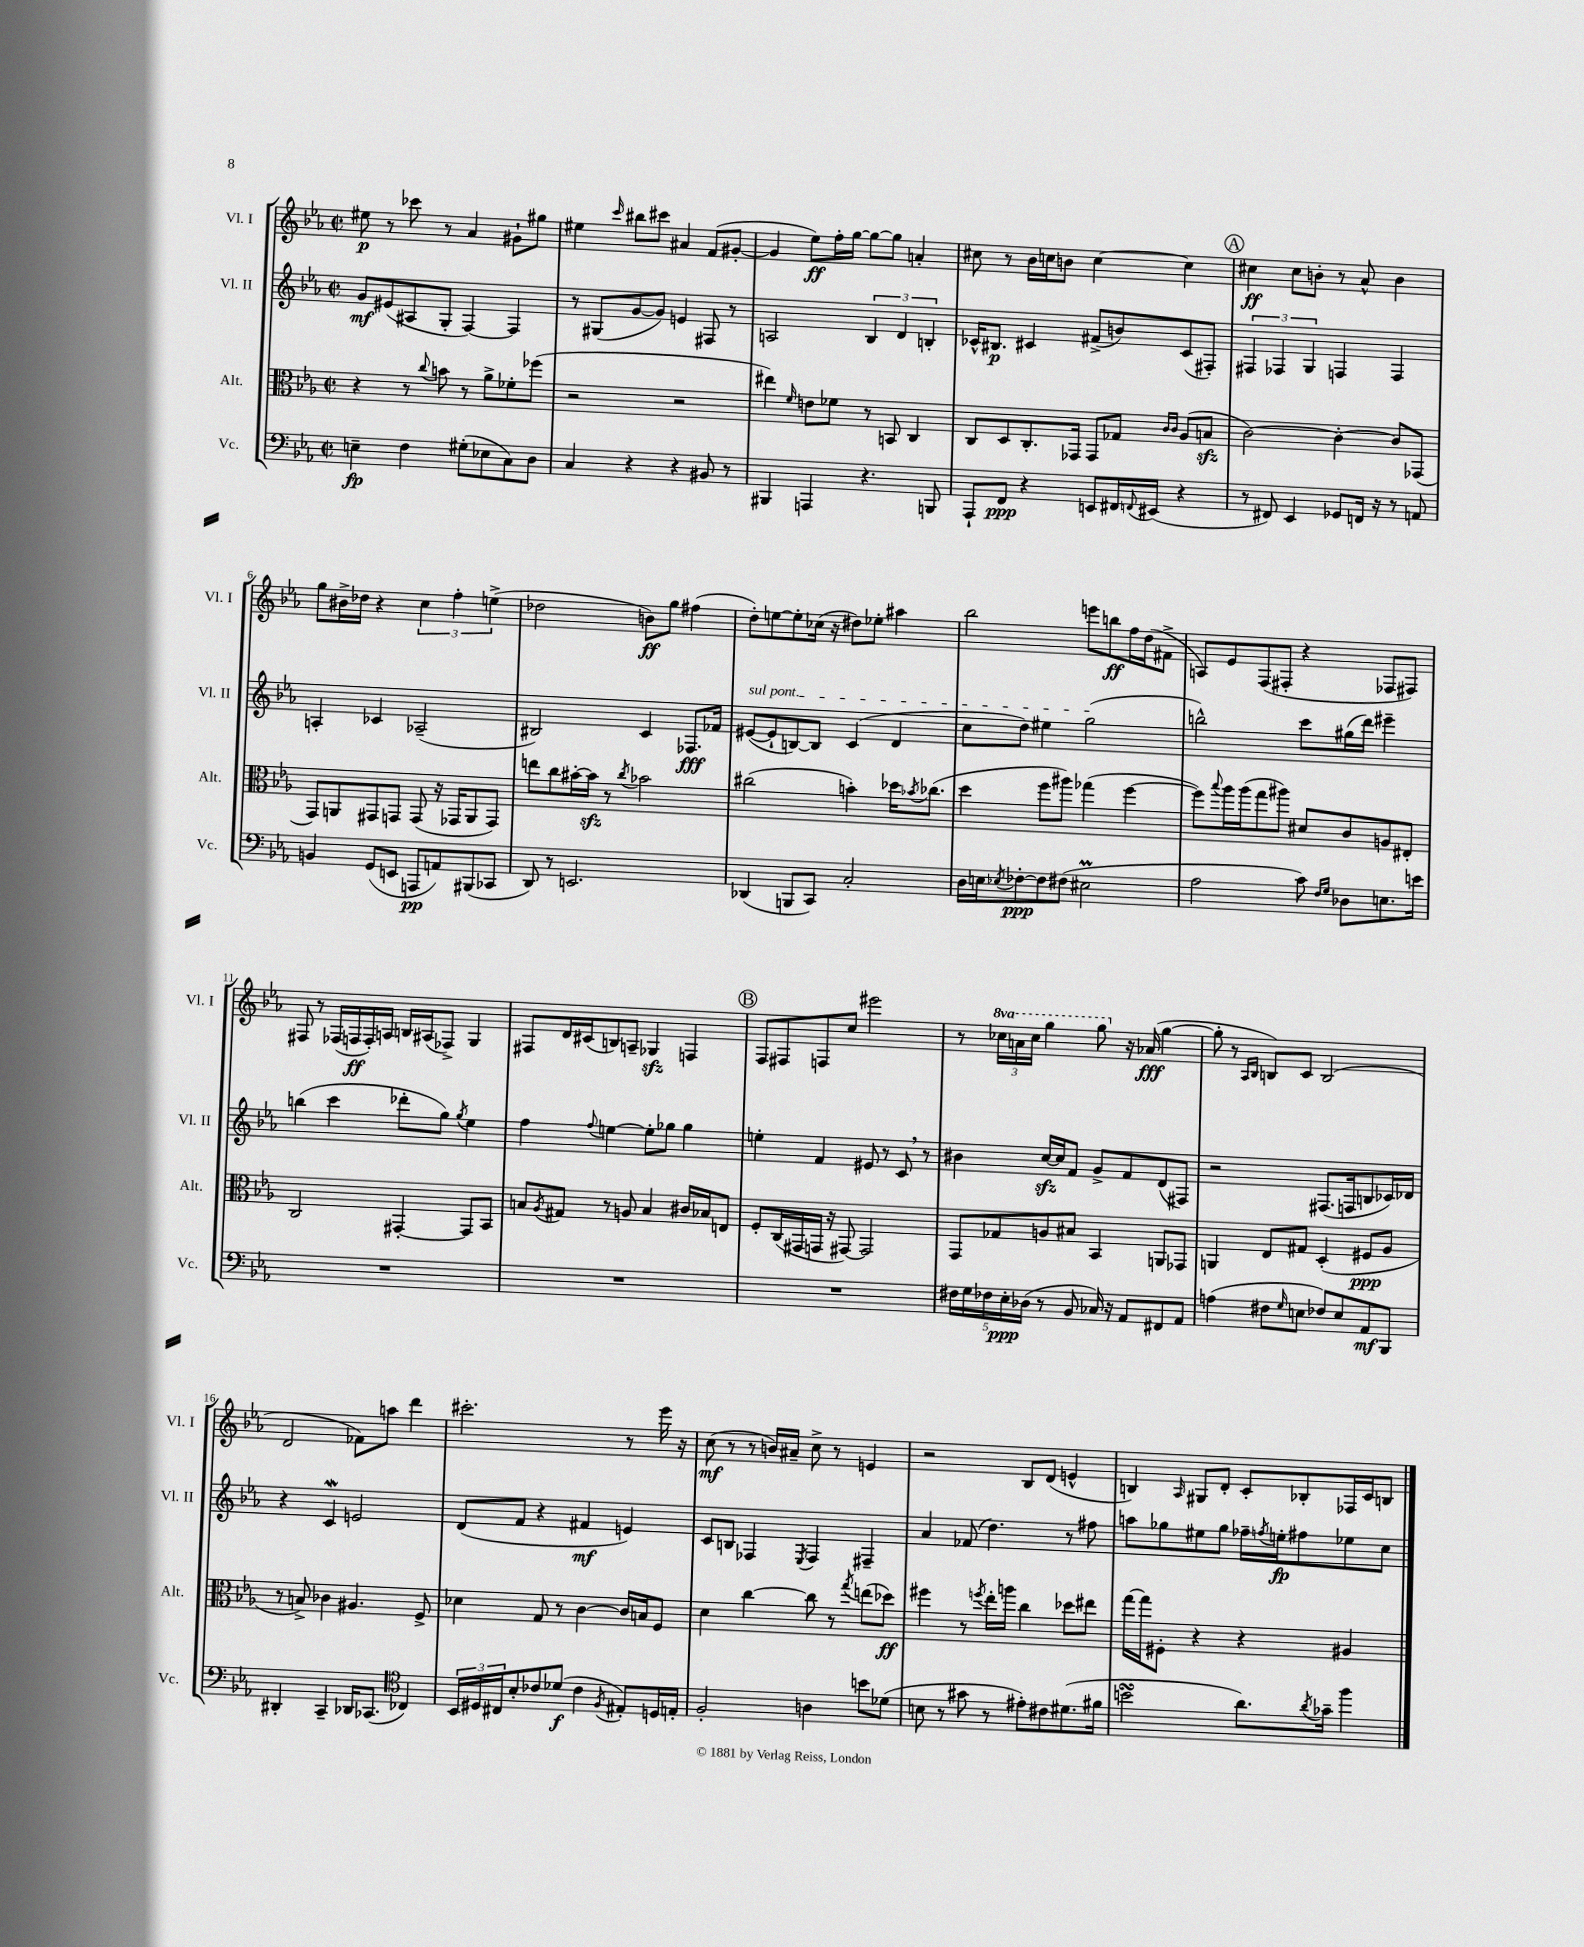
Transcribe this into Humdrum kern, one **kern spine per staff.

**kern	**kern	**kern	**kern
*staff4	*staff3	*staff2	*staff1
*clefF4	*clefC3	*clefG2	*clefG2
*k[b-e-a-]	*k[b-e-a-]	*k[b-e-a-]	*k[b-e-a-]
*M2/2	*M2/2	*M2/2	*M2/2
*met(c|)	*met(c|)	*met(c|)	*met(c|)
4E~	4r	8g	8ee#
.	.	(8e#	8r
4F	8r	8A#	8ccc-
.	8qqcc	.	.
.	8b	8G'	8r
(8G#'	8r	[4F)	4a-
8E-	8a-^	.	.
8C)	8f-'	4F]	8g#`
8D	(8ff-	.	8gg#
=	=	=	=
4C	2r	8r	4ee#
.	.	(8G#	.
.	.	.	16qqccc
4r	.	[8g	8bb#
.	.	8g])	8ccc#
4r	2r	4e	4a#
8BB#	.	8F#	(8f
8r	.	8r	[8g#'
=	=	=	=
4BBB#	4ee#)	2A	4g#]
.	16qqf	.	.
4AAA	8e	.	8ee-)
.	8f-	.	16ff'
.	.	.	[16gg
4.r	8r	6B-	8gg_
.	8BB	.	8gg]
.	.	6d	.
.	4C	.	4a'
.	.	6B'	.
8BBB	.	.	.
=	=	=	=
8AAA-`	8C	16c-^^	8cc#
.	.	8.B#	.
8FF	8D	.	8r
4r	8.C'	4c#	16b-
.	.	.	16cc
.	.	.	8b
.	16GG-	.	.
8EE	8GG-	(8f#^	[4cc
16FF#	8G-	8b)	.
8qqFF	.	.	.
(16EE#	.	.	.
.	16qqc	.	.
.	16qqc	.	.
4r	(8A-	(8c#	4cc]
.	8B	8F#')	.
=	=	=	=
8r	[2c)	6F#	4cc#
8FF#)	.	.	.
.	.	6F-	.
4EE-	.	.	8cc#
.	.	6G	.
.	.	.	8b'
8GG-	4c'_	4F	8r
16FF	.	.	8a-^^
16r	.	.	.
8r	8c]	4F	4b
8AA	(8GG-	.	.
=	=	=	=
4BB	8GG)	4A'	8gg
.	8AA	.	16b#^
.	.	.	16dd-
(8GG	8GG#	4c-	4r
8EE	8GG	.	.
8AAA	(8GG	(2A-~	6cc
8AA)	16r	.	.
.	.	.	6ff'
.	16GG-	.	.
(8BBB#	8AA	.	.
.	.	.	(6ee^
8CC-	8GG-)	.	.
=	=	=	=
8DD)	8ee	2B#)	2dd-
8r	8cc	.	.
2.EE	[16b#'	.	.
.	16b#]	.	.
.	8r	.	.
.	8qcc	.	.
.	2b-	4c	8b)
.	.	.	8gg
.	.	8.F-	(4ff#
.	.	16f-	.
=	=	=	=
(4DD-	(2cc#	([8e#	8dd')
.	.	8e#`]	[8ee
8BBB	.	[8B)	8ee']
8CC)	.	8B]	(16cc-
.	.	.	16r
2C'	4b')	(4c	8dd#)
.	.	.	8ee-'
.	16dd-	4d	4aa#
.	8qb-	.	.
.	(8.cc-	.	.
=	=	=	=
16D	4dd	8cc	2bb-
16E	.	.	.
8qE-	.	.	.
[8F-'	.	8dd)	.
8F-]	8ff	4ee#	.
(8F#	8aa#)	.	.
2E#	(4gg-	(2gg	8eee
.	.	.	8bb
.	[4ff	.	16ff
.	.	.	(16dd
.	.	.	8f#^
=	=	=	=
2A-	8ff])	2bb^^)	8A)
.	8qqbb-	.	.
.	16aa-	.	8e-
.	(16aa-	.	.
.	8gg	.	(8F
.	8aa#)	.	8F#'
8c)	8d#	8ccc	4r
16qqF	.	.	.
16qqG	.	.	.
8D-	8c	(16gg#	.
.	.	16ddd)	.
8.E	8A	4eee#~	8F-
.	8E#'	.	8F#)
16e	.	.	.
=	=	=	=
1r	2C	(4bb	8F#
.	.	.	8r
.	.	4ccc	(16F-
.	.	.	16F
.	.	.	16F')
.	.	.	16A
.	[4GG#'	8ddd-'	16B
.	.	.	(16A#
.	.	8gg)	8F-^)
.	.	8qgg	.
.	8GG#]	4ee-	4G
.	8BB-	.	.
=	=	=	=
1r	8B	4ff	8F#
.	8qA-	.	.
.	8G#	.	16d
.	.	.	(16c#
.	.	8qqff	.
.	8r	[4ee	8B)
.	8A	.	8A~
.	4B	8ee']	4G-
.	.	8gg-	.
.	16c#	4gg-	4F
.	16B-	.	.
.	8E	.	.
=	=	=	=
1r	8F'	4ee'	8F
.	(16C	.	8F#
.	16GG#	.	.
.	16GG	4f	8F
.	16r	.	.
.	[8GG#)	.	8cc
.	2GG#]	8e#	2eee#
.	.	8r	.
.	.	8c	.
.	.	8r	.
=	=	=	=
20F#	8GG	4b#	8r
20G	.	.	.
20F-	.	.	.
.	8G-	.	24ccc-
20E-'	.	.	.
.	.	.	24aa
(20D-	.	.	.
.	.	.	24ccc-
8r	8A	[16cc	4ggg
.	.	16cc]	.
8BB-	8B#	8f	.
16C-)	4BB-	8g^	8ggg
16r	.	.	.
8AA-	.	8f	16r
.	.	.	(16a-
8FF#	8AA	(8d	[4gg
8AA-	8GG-	8F#)	.
=	=	=	=
(4A	4AA	2r	8gg']
.	.	.	8r
.	.	.	16qqA-
.	.	.	16qqB-
8F#	8E-	.	8B)
16qqG	.	.	.
8E	8G#	.	8c
8F-)	(4D'	(8.F#	(2B
8E	.	.	.
.	.	16F	.
8AA-	8F#	8B	.
8BBB-	8A-	16c-)	.
.	.	16d-	.
=	=	=	=
4DD#'	8r	4r	2d
.	8B^)	.	.
4CC~	4c-	4c	.
16DD-	4.A#	2e	8f-)
(8.CC-	.	.	.
.	.	.	8aa
*clefC4	*	*	*
4C-)	.	.	4ddd
.	8F^	.	.
=	=	=	=
24BB-	4d-	(8d	2.ccc#'
24D#	.	.	.
24C#	.	.	.
8B-'	.	8f	.
8c-	8G	4r	.
(8d-	8r	.	.
4c-	[4c	4f#	.
8qF	.	.	.
8E#')	16c]	4e)	8r
.	16B	.	.
16D	8F	.	16eee-
16E'	.	.	16r
=	=	=	=
2F'	4d	8c	(8cc
.	.	8B	8r
.	[4cc	4F-	8r
.	.	.	16b)
.	.	.	16a#~
.	.	8qE-	.
4A	8cc]	4F-	8cc^
.	8r	.	8r
.	8qgg	.	.
8b	(8ee	4F#~	4e
(8d-	8dd-)	.	.
=	=	=	=
8B	4ff#	4a-	2r
8r	.	.	.
8g#	8r	(8f-	.
.	8qff	.	.
8r	16ee-'	4.dd)	.
.	16aa	.	.
8e#')	4cc	.	8B-
8c#	.	.	(8d
(8.d#	8dd-	8r	4e^^
.	8ee#	8ff#	.
16f#	.	.	.
=	=	=	=
2b	[16gg	8aa	4B)
.	16gg]	.	.
.	8F#'	8gg-	.
.	.	.	16qqA-
.	4r	8ee#	8G#
.	.	8gg-	8d'
8.a-)	4r	16ff-~	8c'
.	.	8qff	.
.	.	16ee'	.
.	.	8ff#	8B-'
8qa-	.	.	.
16g-~	.	.	.
4ff	4A#	8ee-	16F-
.	.	.	16c
.	.	8cc	8B
==	==	==	==
*-	*-	*-	*-
